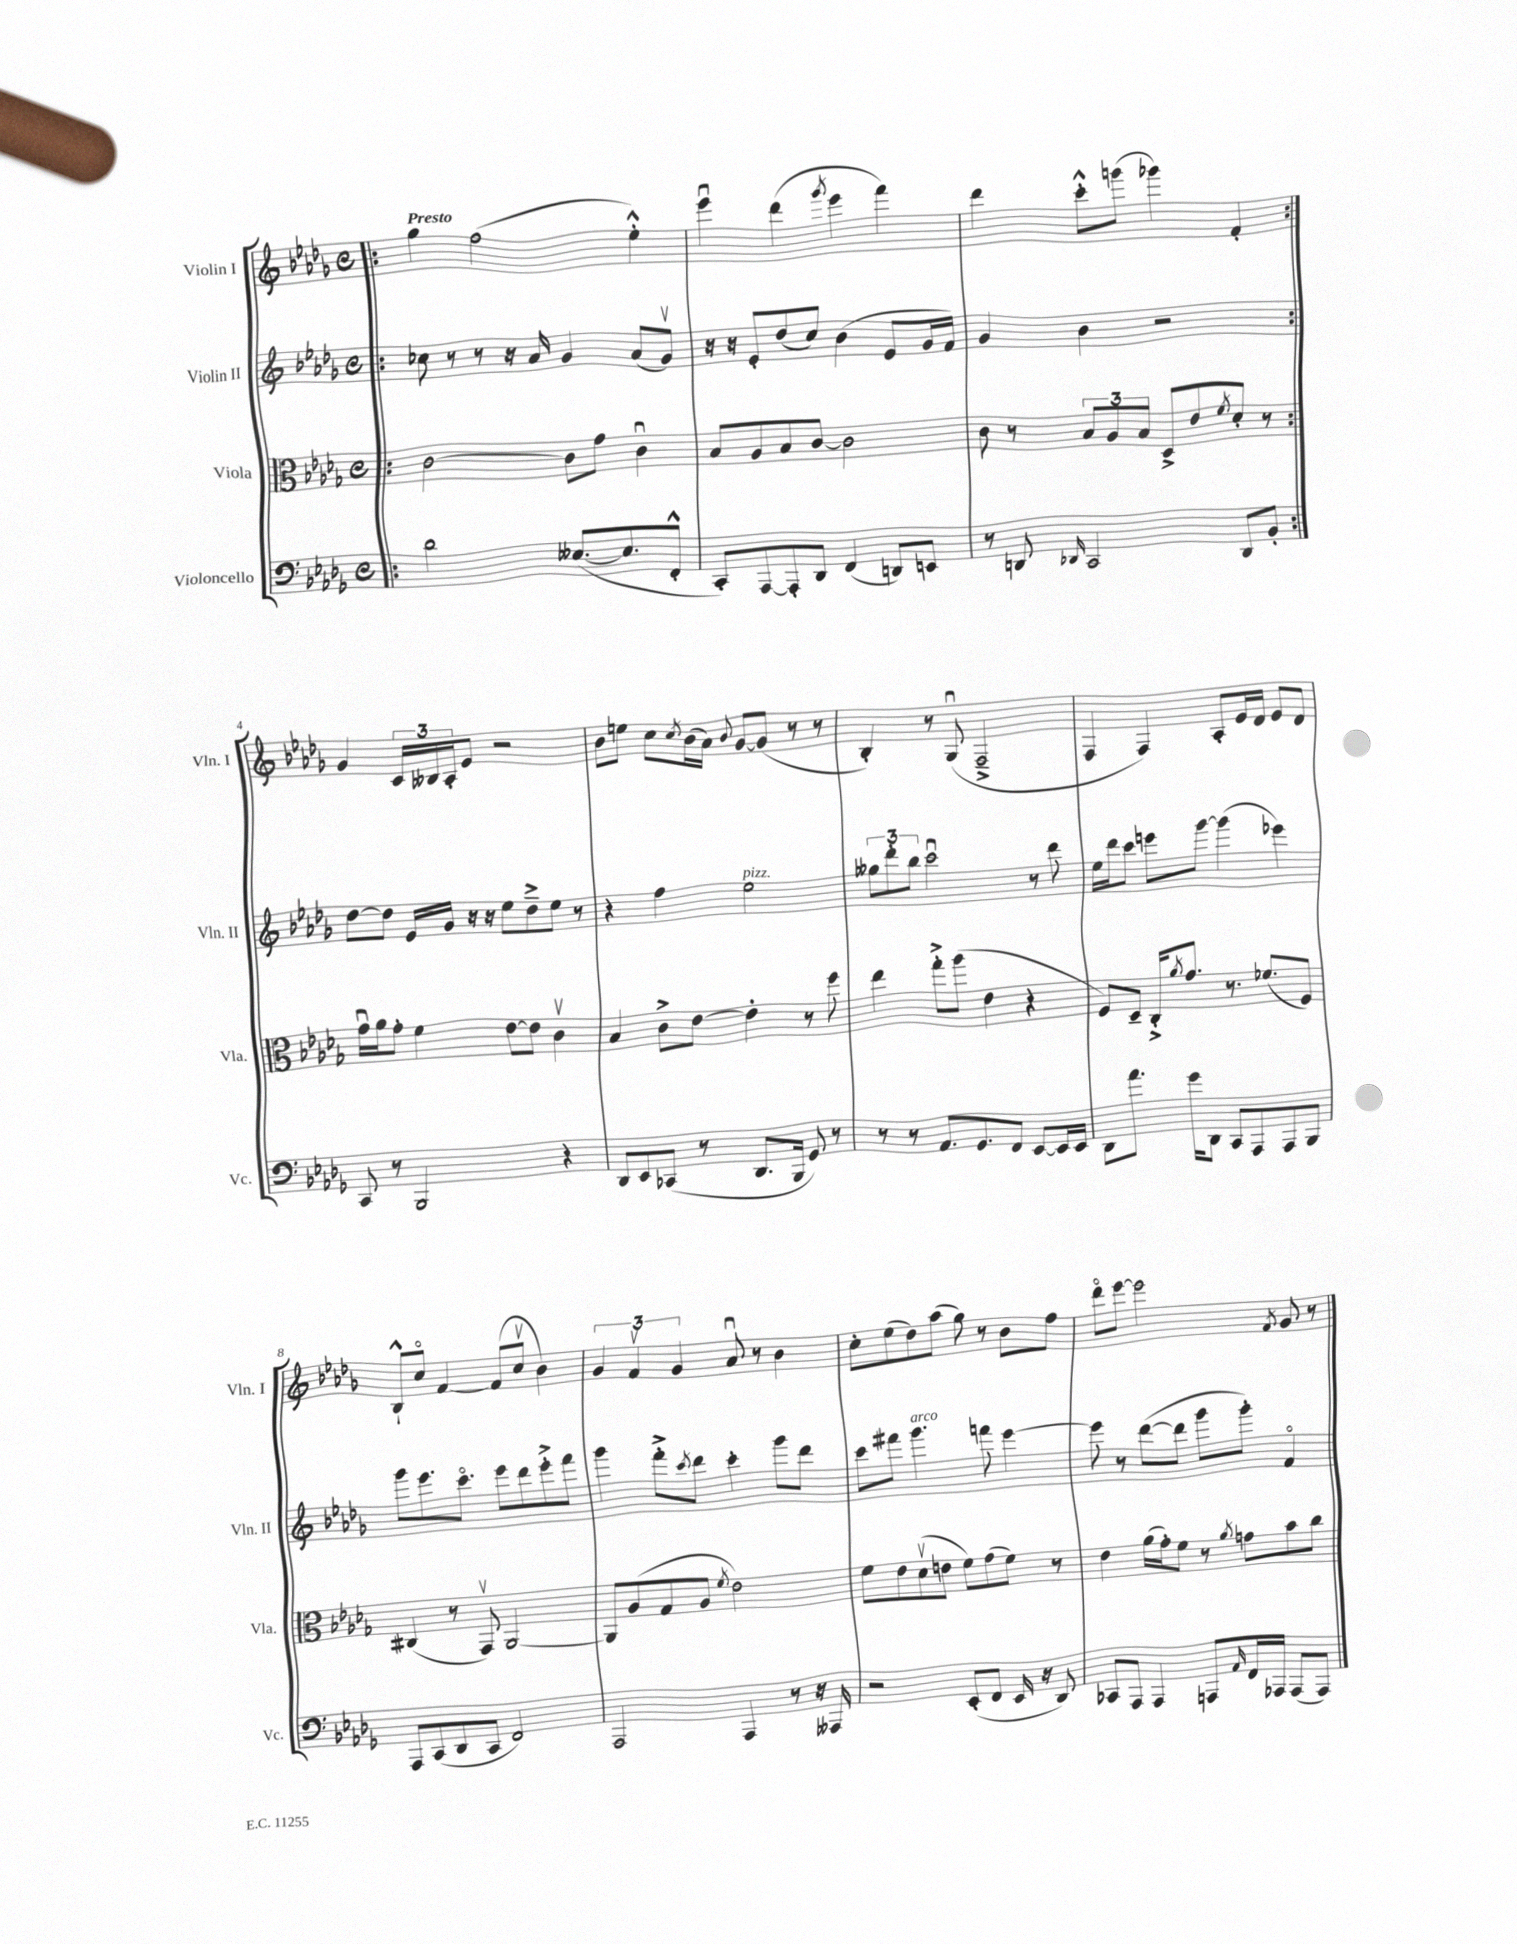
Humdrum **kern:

**kern	**kern	**kern	**kern
*staff4	*staff3	*staff2	*staff1
*clefF4	*clefC3	*clefG2	*clefG2
*k[b-e-a-d-g-]	*k[b-e-a-d-g-]	*k[b-e-a-d-g-]	*k[b-e-a-d-g-]
*M4/4	*M4/4	*M4/4	*M4/4
*met(c)	*met(c)	*met(c)	*met(c)
=!|:	=!|:	=!|:	=!|:
2d-	[2c	8cc-	4gg-
.	.	8r	.
.	.	8r	(2ff
.	.	16r	.
.	.	16a-	.
([8.E--	8c]	4g-	.
.	8g-	.	.
8.E--]	.	.	.
.	4cu	(8a-	4ee-'^^)
8FF'^^	.	8g-v)	.
=	=	=	=
8CC')	8B-	16r	4eee-u
.	.	16r	.
[8AAA-	8A-	8e-'	.
8AAA-']	8B-	(8dd-	(4ddd-
8DD-	[8c	8cc)	.
.	.	.	8qggg-
(4FF	2c]	(4b-	4eee-
8DD)	.	8e-	4fff)
8EE	.	16g-	.
.	.	16f)	.
=	=	=	=
8r	8c	4g-	4ddd-
8DD	8r	.	.
16qqDD-	.	.	.
2CC	12B-	4b-	8ccc'^^
.	12A-	.	.
.	.	.	(8ggg
.	12B-	.	.
.	8D-^	2r	4ggg-)
.	8e-	.	.
.	8qf	.	.
8DD-	8d-'	.	4f'
8BB-'	8r	.	.
=:|!	=:|!	=:|!	=:|!
8CC	16g-u	[8dd-	4g-
.	16a-	.	.
8r	8g-'	8dd-]	.
2BBB-	4f	16e-	24c
.	.	.	24B--
.	.	16g-	.
.	.	.	24A-'
.	.	16r	8e-
.	.	16r	.
.	[8e-	8ee-	2r
.	8e-]	8dd-~^	.
4r	4cv	8ee-	.
.	.	8r	.
=	=	=	=
8DD-	4B-	4r	8b-
8EE-	.	.	8ee
(8CC-	8c^	4ff	8cc
.	.	.	8qcc
8r	[8e-	.	(16b-
.	.	.	16a-)
.	.	.	8qqb-
8.DD-	4e-']	2ee-	[8g-
.	.	.	(8g-]
16BBB-	.	.	.
8GG-)	8r	.	8r
8r	8ff	.	8r
=	=	=	=
8r	4ee-	12gg--	4B-')
.	.	12ddd-'	.
8r	.	.	.
.	.	12bb-	.
8.AA-	8gg-'^	2cccu	8r
.	(8aa-	.	(8G-u
8.GG-	.	.	.
.	4e-	.	2F~^
8FF	.	.	.
[8EE-	4r	8r	.
16EE-]	.	8ddd-	.
16EE-	.	.	.
=	=	=	=
8DD-	8F)	16ee-	4F
.	.	16ddd-	.
8.a-	8D-~	8ccc	.
.	16C'^	8eee	4F)
.	8qa-	.	.
16g-	8.g-	.	.
8DD-	.	[8ggg-	.
8CC	8.r	(4ggg-]	8A-'
8AAA-	.	.	16e-
.	(8.f-	.	16d-
8AAA-	.	4eee-)	8e-
8BBB-	8F)	.	8d-
=	=	=	=
8AAA-	(4C#	8ggg-	8B-`^^
(8CC	.	8.eee-	8cco
8DD-	8r	.	[4f
.	.	8.ccco	.
8CC	8GG-v)	.	.
2FF)	[2AA-	8eee-	(8f]
.	.	8ddd-	8ccv
.	.	8eee-'^	4b-)
.	.	8fff	.
=	=	=	=
2AAA-	8AA-]	4ggg-	6g-
.	(8A-	.	.
.	.	.	6fv
.	8G-	8fff'^	.
.	.	.	6g-
.	.	8qccc	.
.	8A-	8ddd-	.
.	8qf	.	.
4AAA-	2e-)	4ccc'	8a-u
.	.	.	8r
8r	.	8ggg-	4b-
16r	.	8ddd-	.
16AAA--	.	.	.
=	=	=	=
2r	8f	8ccc	8cc'
.	8e-	8fff#	(8ee-
.	(8d-v	4.ggg-	8dd-)
.	8e	.	(8aa-
(8EE-'	8f)	.	8gg-)
8FF	(8g-	8fff	8r
16EE-	8f)	[4eee-	8b-
16r	.	.	.
8DD-)	8r	.	8ff
=	=	=	=
8CC-	4e-	8eee-]	8ddd-o
8AAA-	.	8r	[8eee-
4AAA-	(16a-	([8ddd-	2eee-]
.	16g-')	.	.
.	8f	8ddd-]	.
8AAA	8r	8ggg-	.
16qqAA-	8qa-	.	.
16FF	8g	8ggg-')	.
16AAA-	.	.	.
.	.	.	8qf
(8AAA-	8b-	4fo	8g-
8AAA-)	8cc	.	8r
==	==	==	==
*-	*-	*-	*-
